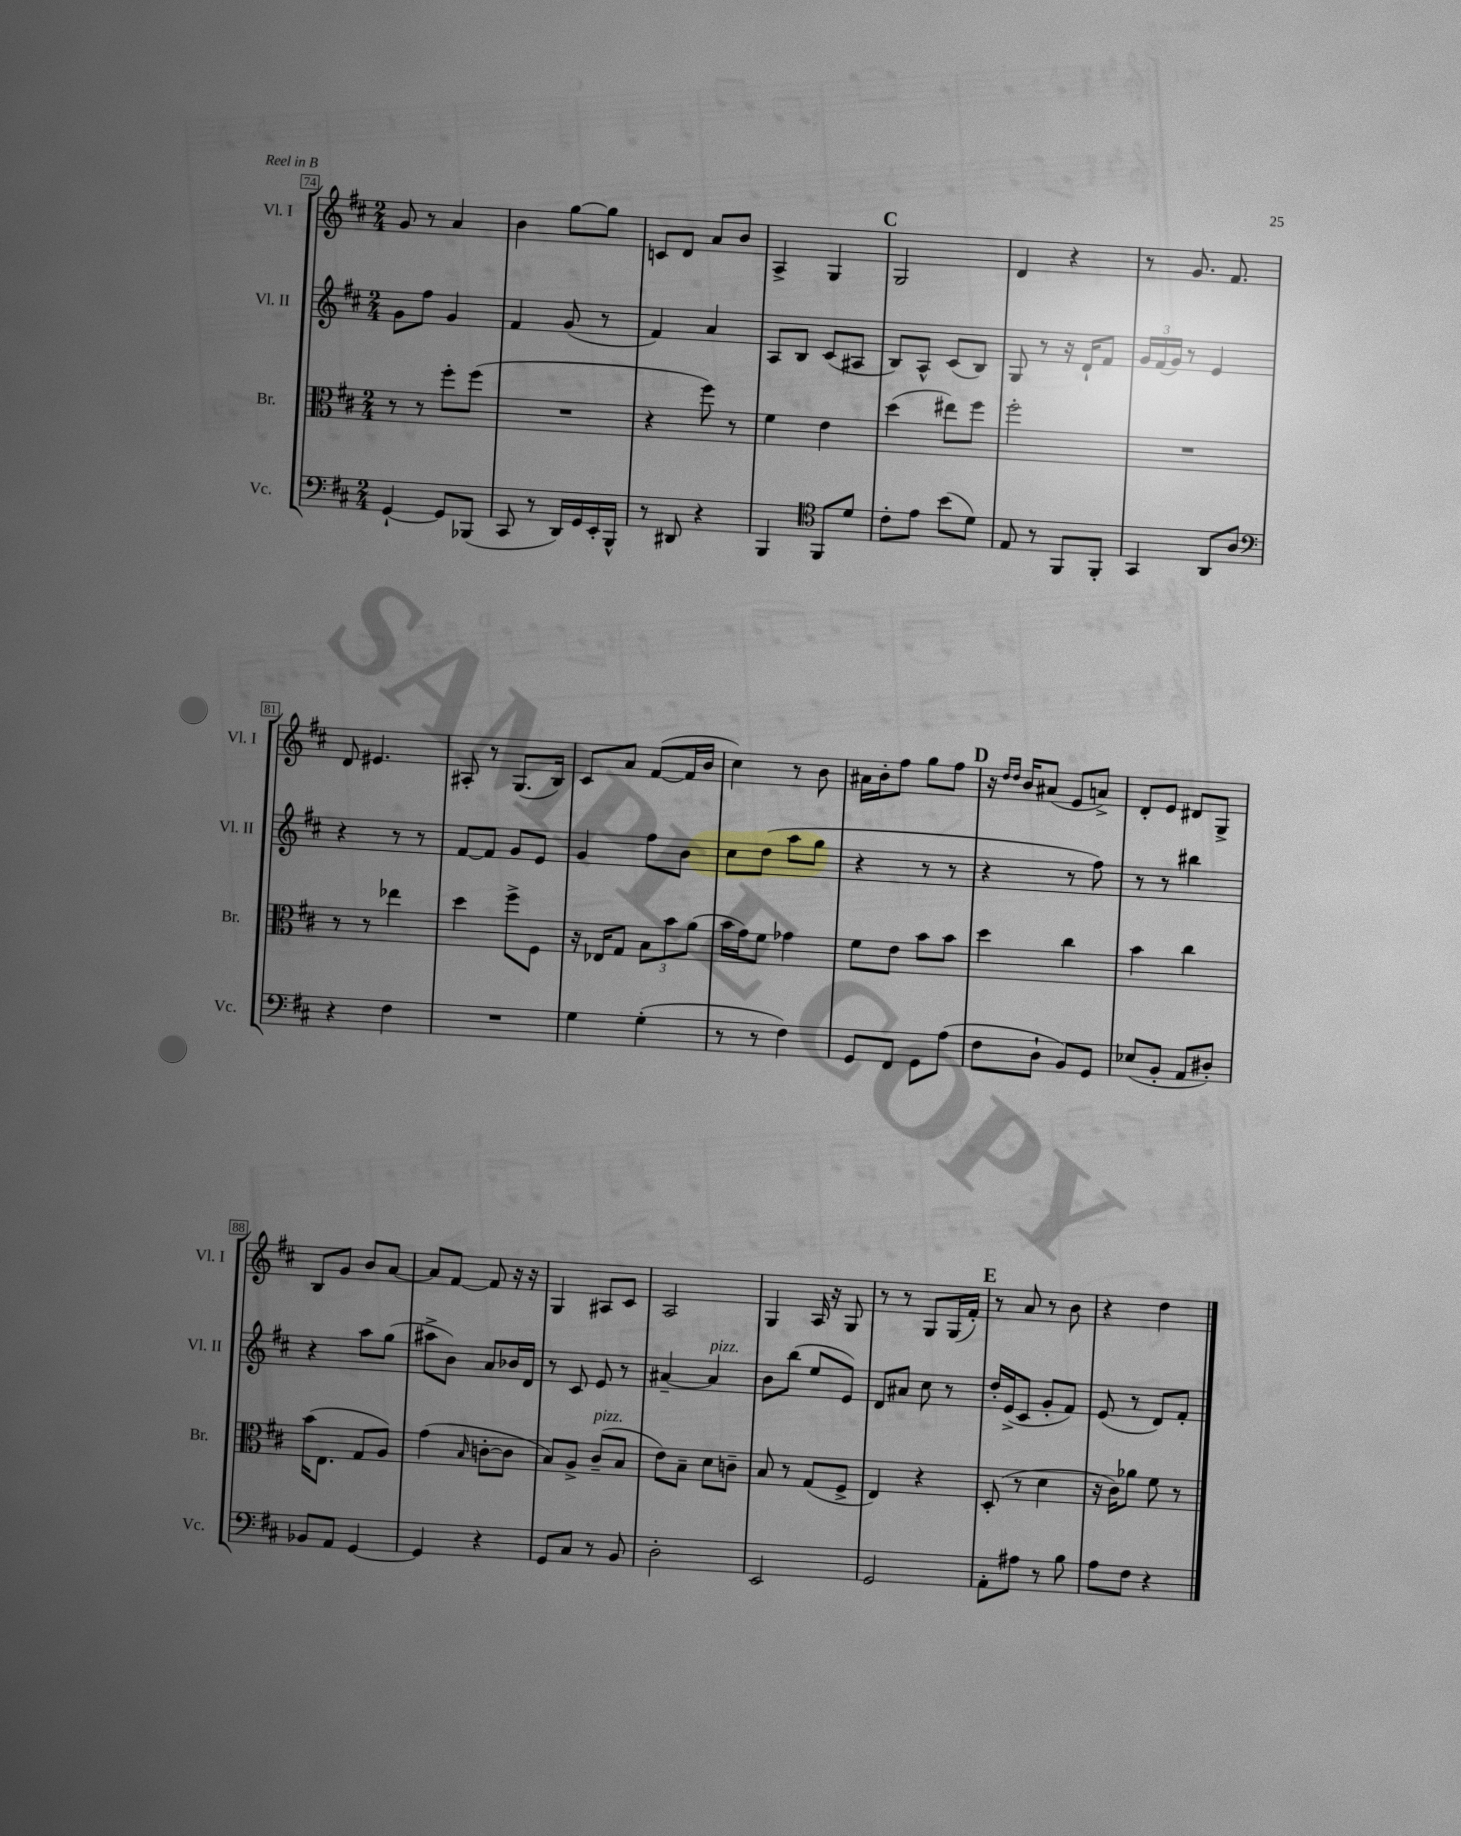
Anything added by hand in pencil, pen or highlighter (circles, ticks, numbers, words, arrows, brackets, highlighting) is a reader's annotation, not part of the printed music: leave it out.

**kern	**kern	**kern	**kern
*part4	*part3	*part2	*part1
*staff4	*staff3	*staff2	*staff1
*I"Vc.	*I"Br.	*I"Vl. II	*I"Vl. I
*I'Vc.	*I'Br.	*I'Vl. II	*I'Vl. I
*clefF4	*clefC3	*clefG2	*clefG2
*k[f#c#]	*k[f#c#]	*k[f#c#]	*k[f#c#]
*M2/4	*M2/4	*M2/4	*M2/4
=74	=74	=74	=74
[4GG`/	8r	8g\L	8g/
.	8r	8ff#\J	8r
8GG/L]	8ff#'\L	4g/	4a/
(8BBB-X/J	(8ff#\J	.	.
=75	=75	=75	=75
8CC#/	2r	4f#/	4b\
8r	.	.	.
16DD/LL)	.	(8g/	[8gg\L
16GG/	.	.	.
16EE'/	.	8r	8gg\J]
16BBB^^/JJ	.	.	.
=76	=76	=76	=76
8r	4r	4f#/)	8cn/L
8DD#X/	.	.	8d/J
4r	8ff#\)	4a/	8a/L
.	8r	.	8b/J
=77	=77	=77	=77
4BBB/	4f#\	8A/L	4A^/
.	.	8B/J	.
*clefC4	*	*	*
8FF#/L	4e\	(8c#/L	4G/
8d/J	.	8A#X/J	.
!!LO:REH:place=s1:t=C
=78	=78	=78	=78
8c#'\L	(4dd\	8B/L)	2G/
8e\J	.	8A^^/J	.
(8b\L	8ee#X\L)	(8c#/L	.
8d\J)	8ff#\J	8B/J)	.
=79	=79	=79	=79
8E/	2ff#'\	8G/	4d/
8r	.	8r	.
8FF#/L	.	16r	4r
.	.	16d`/KL	.
8FF#'/J	.	8f#/J	.
=80	=80	=80	=80
4GG/	2r	24g/LL	8r
.	.	(24f#/	.
.	.	24g/JJ)	.
.	.	8r	8.g/
8AA/L	.	4e/	.
.	.	.	8.f#/
8A/J	.	.	.
!!LO:LB:g=z
=81	=81	=81	=81
*clefF4	*	*	*
4r	8r	4r	8d/
.	8r	.	4.e#X/
4F#\	4ee-X\	8r	.
.	.	8r	.
=82	=82	=82	=82
2r	4dd\	[8f#/L	8A#X'/
.	.	8f#/J]	8r
.	8ff#^\L	8g/L	(8.G/L
.	8F#\J	8e/J	.
.	.	.	16B/Jk)
=83	=83	=83	=83
4G\	16r	4g/	8c#/L
.	16E-X/KL	.	.
.	8G/J	.	8a/J
(4G'\	12B\L	8ff#\L	([8f#/L
.	12b\	.	.
.	.	8b\J	16f#/L]
.	(12a\J	.	.
.	.	.	16b/JJ
=84	=84	=84	=84
8r	16b\LL	8cc#\L	4cc#\)
.	16g\J)	.	.
8r	8f#\J	(8dd\J	.
4F#\)	4g-X\	8aa\L	8r
.	.	8gg\J	8b\
=85	=85	=85	=85
8GG/L	8f#\L	4r	16a#X\LL
.	.	.	16b'\J
8FF#/J	8e\J	.	8ff#\J
8GG\L	8b\L	8r	8gg\L
(8A\J	8b\J	8r	8ff#\J
!!LO:REH:place=s1:t=D
=86	=86	=86	=86
8F#\L	4dd\	4r	16r
.	.	.	16qqdd/LL
.	.	.	16qqdd/JJ
.	.	.	16b/KL
8D`\J	.	.	(8a#X/J
8BB/L)	4cc#\	8r	8e/L
8GG/J	.	8ff#\)	8an^/J)
=87	=87	=87	=87
(8E-X/L	4b\	8r	8d'/L
8BB'/J	.	8r	8e/J
8AA/L	4cc#\	4bb#X\	8d#X/L
8D#X'/J)	.	.	8G^/J
!!LO:LB:g=z
=88	=88	=88	=88
8BB-X/L	(16b\KL	4r	8B/L
.	8.E\J	.	.
8AA/J	.	.	8g/J
[4GG/	8G/L	8aa\L	8b/L
.	8A/J)	(8gg\J	[8a/J
=89	=89	=89	=89
4GG/]	(4g\	8aa#X^\L	8a/L]
.	.	8b\J)	[8f#/J
.	16qqB/	.	.
4r	[8cn'\L	8a/L	8f#/]
.	8c\J]	16b-X/L	16r
.	.	16d/JJ	16r
=90	=90	=90	=90
8GG/L	8B/L)	8r	4G/
8C#/J	8A^/J	8c#/	.
!	!LO:TX:a:i:t=pizz.	!	!
8r	(8c#~/L	8e/	8A#X/L
8BB/	8B/J	8r	8c#/J
=91	=91	=91	=91
2D'\	8e\L)	[4a#X~/	2A/
.	8B~\J	.	.
!	!	!LO:TX:a:i:t=pizz.	!
.	8d\L	4a#/]	.
.	8cn~\J	.	.
=92	=92	=92	=92
2EE/	8B/	8b\L	4G/
.	8r	(8bb\J	.
.	(8G/L	8ee/L	16A/
.	.	.	16r
.	8F#^/J	8e/J)	8G/
=93	=93	=93	=93
2GG/	4E/)	8d/L	8r
.	.	8a#X/J	8r
.	4r	8cc#\	8G/L
.	.	8r	(16G/L
.	.	.	16f#'/JJ)
!!LO:REH:place=s1:t=E
=94	=94	=94	=94
8AA'\L	(8D'/	16dd'/LL	8r
.	.	(16e^/J	.
8A#X\J	8r	8c#/J	8a/
8r	4d\	8g'/L	8r
8B\	.	8f#/J)	8b\
=95	=95	=95	=95
8A\L	16r	(8e/	4r
.	16c#\KL)	.	.
8F#\J	8a-X\J	8r	.
4r	8f#\	8d/L)	4dd\
.	8r	8f#'/J	.
==	==	==	==
*-	*-	*-	*-
